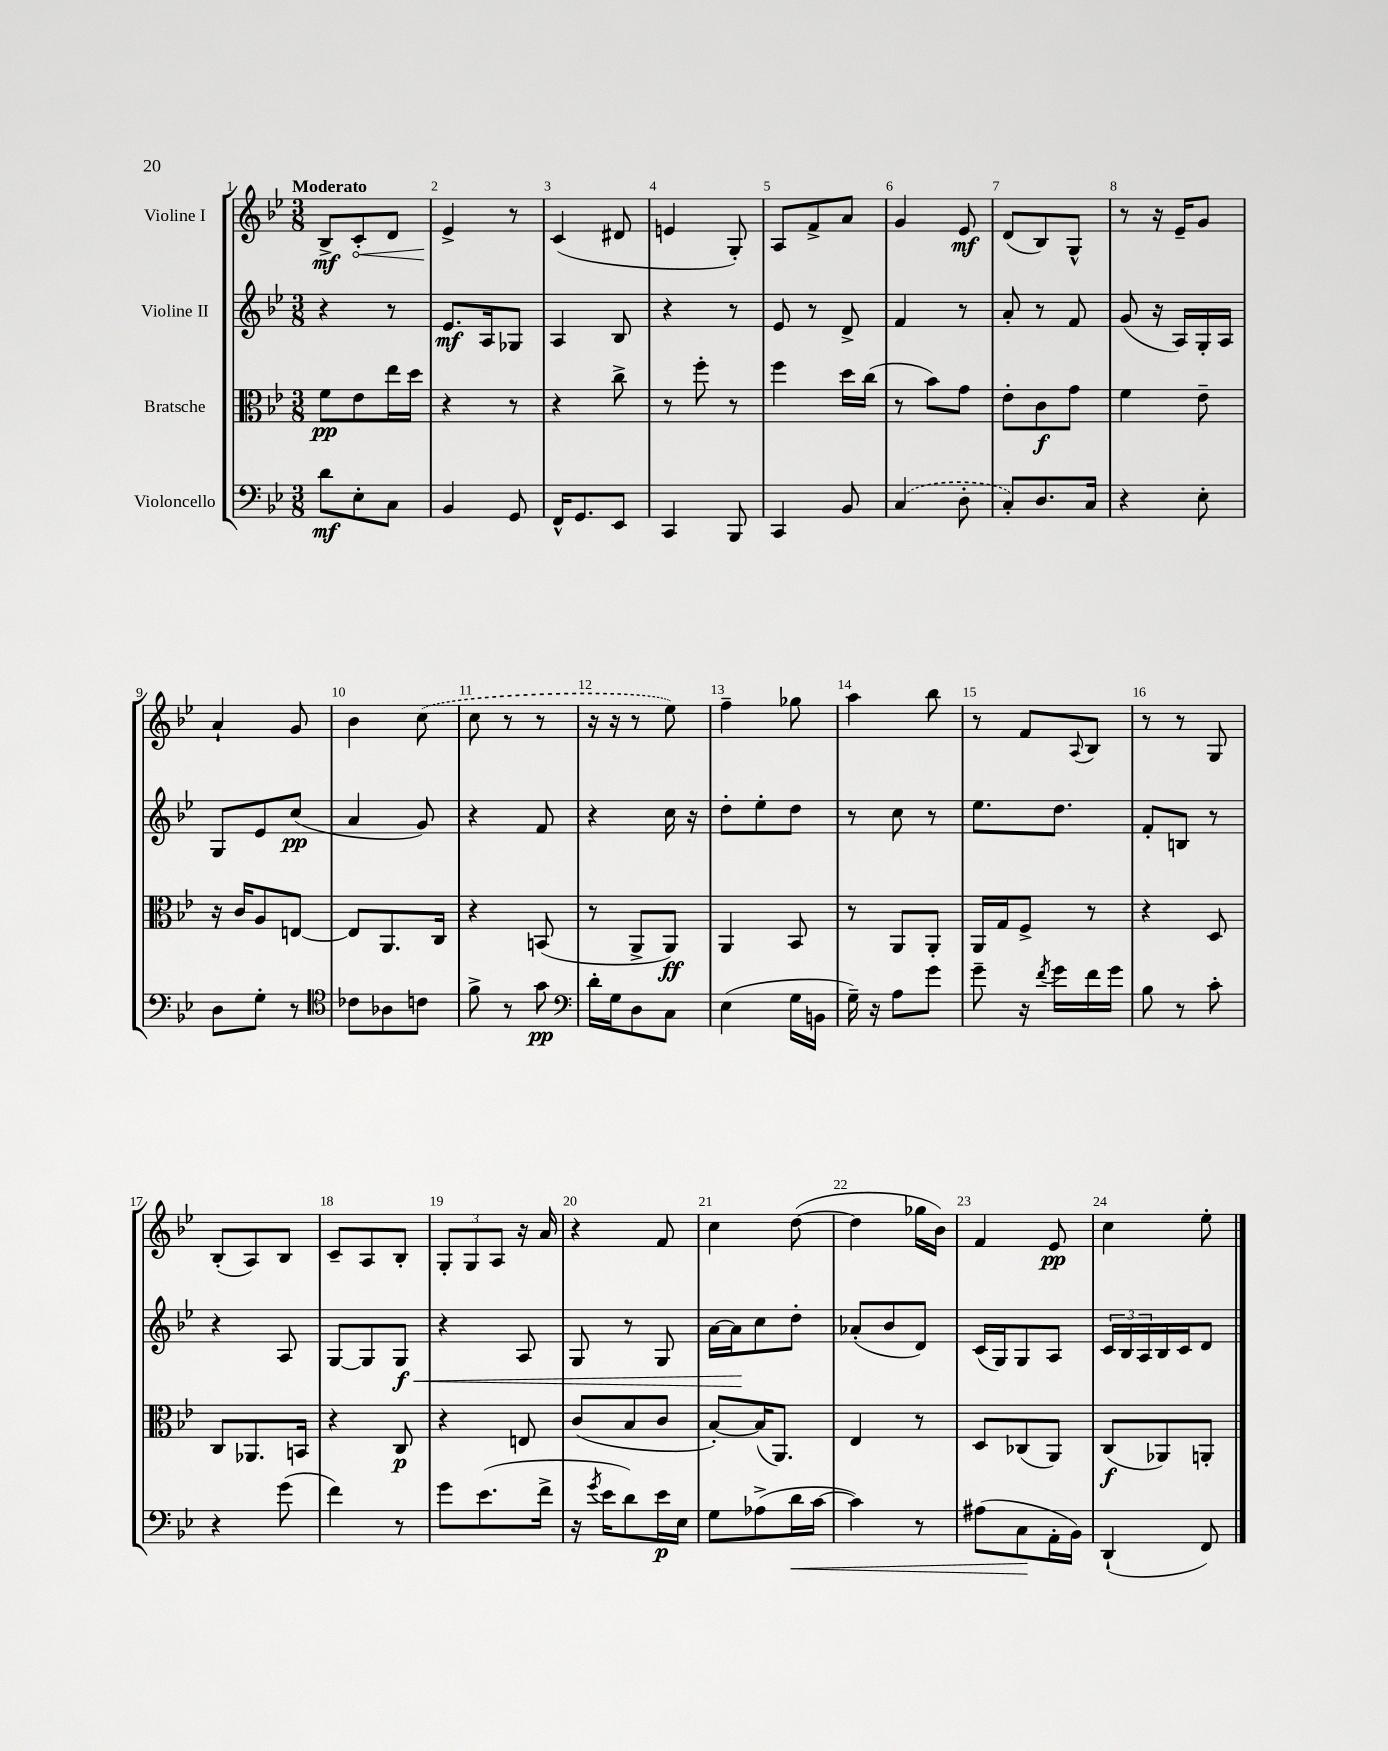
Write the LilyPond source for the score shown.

<<
\new StaffGroup <<
\new Staff = "s0" \with { instrumentName = "Violine I" } {
    \clef treble \key bes \major \numericTimeSignature \time 3/8 \tempo "Moderato"
    bes8->\mf \once \override Hairpin.circled-tip = ##t c'8-.\< d'8 |
    ees'4->\! r8 |
    c'4( dis'8 |
    e'4 g8-.) |
    a8 f'8-> a'8 |
    g'4 ees'8\mf |
    d'8( bes8) g8-^ |
    r8 r16 ees'16-- g'8 |
    a'4-! g'8 |
    bes'4 \once \slurDashed c''8( |
    c''8 r8 r8 |
    r16 r16 r8 ees''8) |
    f''4-- ges''8 |
    a''4 bes''8 |
    r8 f'8 \appoggiatura { a8 } bes8 |
    r8 r8 g8 |
    bes8-.( a8) bes8 |
    c'8-- a8 bes8-. |
    \tuplet 3/2 { g8-. g8 a8 } r16 a'16 |
    r4 f'8 |
    c''4 d''8~( |
    d''4 ges''16 bes'16) |
    f'4 ees'8\pp |
    c''4 ees''8-. \bar "|." |
}
\new Staff = "s1" \with { instrumentName = "Violine II" } {
    \clef treble \key bes \major \numericTimeSignature \time 3/8
    r4 r8 |
    ees'8.\mf a16 ges8 |
    a4 bes8 |
    r4 r8 |
    ees'8 r8 d'8-> |
    f'4 r8 |
    a'8-. r8 f'8 |
    g'8( r16 a16) g16-. a16 |
    g8 ees'8 c''8\pp( |
    a'4 g'8) |
    r4 f'8 |
    r4 c''16 r16 |
    d''8-. ees''8-. d''8 |
    r8 c''8 r8 |
    ees''8. d''8. |
    f'8-. b8 r8 |
    r4 a8 |
    g8~ g8 g8\f\< |
    r4 a8 |
    g8 r8 g8 |
    a'16~ a'16\! c''8 d''8-. |
    aes'8-.( bes'8 d'8) |
    c'16( g16) g8 a8 |
    \tuplet 3/2 { c'16 bes16 a16 } bes16 c'16 d'8 \bar "|." |
}
\new Staff = "s2" \with { instrumentName = "Bratsche" } {
    \clef alto \key bes \major \numericTimeSignature \time 3/8
    f'8\pp ees'8 ees''16 d''16 |
    r4 r8 |
    r4 c''8-> |
    r8 f''8-. r8 |
    f''4 d''16 c''16( |
    r8 bes'8) g'8 |
    ees'8-. c'8\f g'8 |
    f'4 ees'8-- |
    r16 c'16 a8 e8~ |
    e8 a,8. c16 |
    r4 b,8( |
    r8 a,8-> a,8\ff) |
    a,4 bes,8 |
    r8 a,8 a,8-. |
    a,16 g16 f8-> r8 |
    r4 d8 |
    c8 aes,8. b,16 |
    r4 c8\p |
    r4 e8 |
    c'8( bes8 c'8 |
    bes8~-.) bes16( a,8.) |
    ees4 r8 |
    d8 ces8( a,8) |
    c8\f( aes,8) a,8-. \bar "|." |
}
\new Staff = "s3" \with { instrumentName = "Violoncello" } {
    \clef bass \key bes \major \numericTimeSignature \time 3/8
    d'8\mf ees8-. c8 |
    bes,4 g,8 |
    f,16-^ g,8. ees,8 |
    c,4 bes,,8 |
    c,4 bes,8 |
    \once \slurDashed c4( d8-. |
    c8-.) d8. c16 |
    r4 ees8-. |
    d8 g8-. r8 |
    \clef tenor ces'8 aes8 c'8 |
    f'8-> r8 g'8\pp |
    \clef bass d'16-. g16 d8 c8 |
    ees4( g16 b,16 |
    g16--) r16 a8 g'8 |
    g'8-- r16 \acciaccatura { f'8 } g'16 f'16 g'16 |
    bes8 r8 c'8-. |
    r4 g'8( |
    f'4) r8 |
    g'8 ees'8.( f'16-> |
    r16 \acciaccatura { g'8 } ees'16 d'8) ees'16\p ees16 |
    g8 aes8->( d'16\< c'16~ |
    c'4) r8 |
    ais8( c8\! a,16-. bes,16) |
    d,4-!( f,8) \bar "|." |
}
>>
>>
\layout { \context { \Score \override BarNumber.break-visibility = ##(#f #t #t) barNumberVisibility = #all-bar-numbers-visible } }
